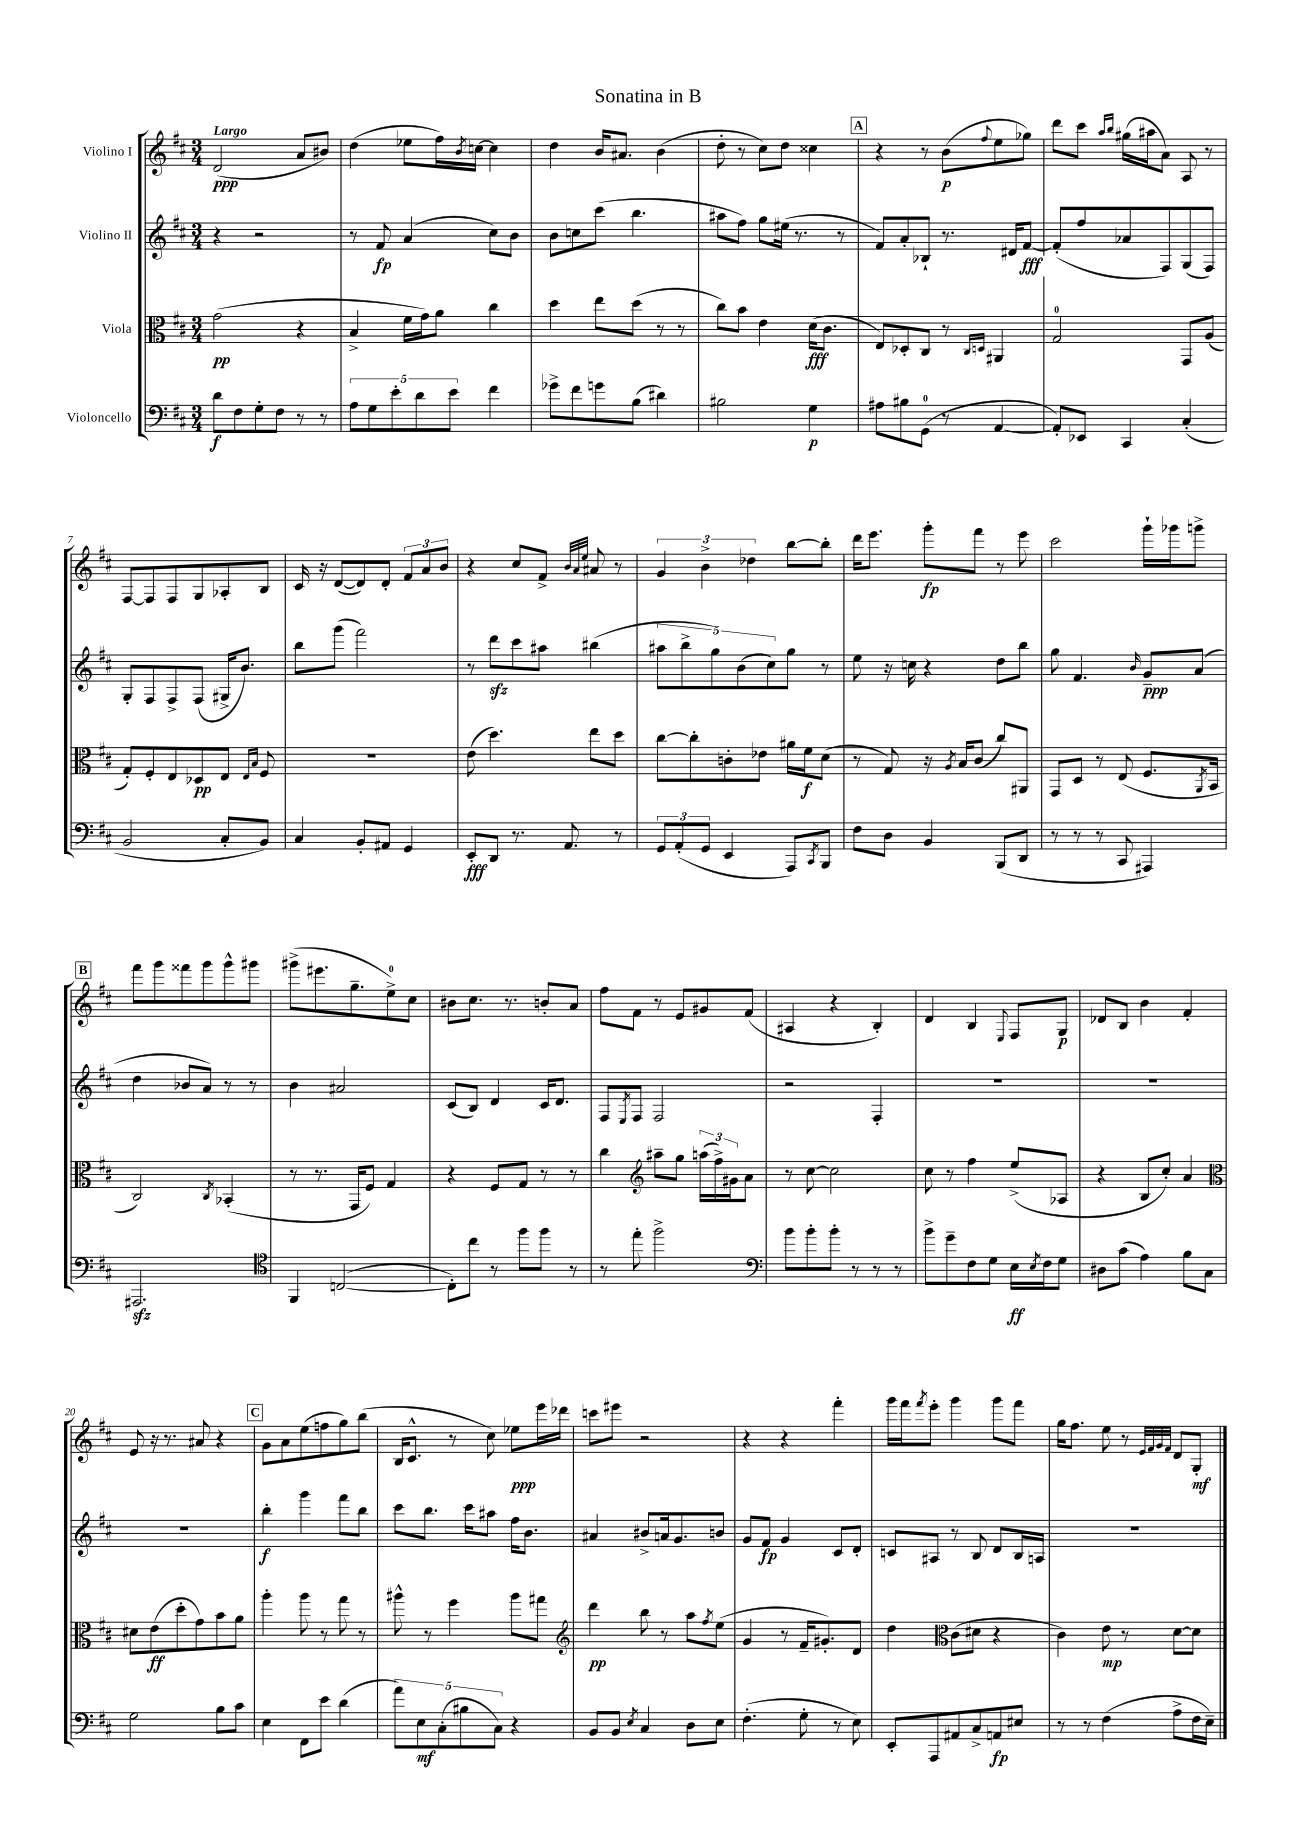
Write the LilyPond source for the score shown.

\header { title = "Sonatina in B" }
<<
\new StaffGroup <<
\new Staff = "s0" \with { instrumentName = "Violino I" } {
    \clef treble \key d \major \numericTimeSignature \time 3/4 \tempo "Largo"
    d'2\ppp( a'8 bis'8) |
    d''4( ees''8 fis''16) \acciaccatura { b'8 } c''16~ c''4 |
    d''4 b'16 ais'8. b'4( |
    d''8-. r8 cis''8) d''8 cisis''4 |
    \mark \markup { \box "A" } r4 r8 b'8\p( \appoggiatura { fis''8 } e''8 ges''8) |
    d'''8 cis'''8 \grace { a''16 b''16 } gis''16( ais''16 a'8) a8 r8 |
    fis8~ fis8 fis8 g8 aes8-. b8 |
    cis'16 r16 d'8~( d'8) d'8-. \tuplet 3/2 { fis'8 a'8 b'8 } |
    r4 cis''8 fis'8-> \grace { b'32 a'32 e''32 } ais'8 r8 |
    \tuplet 3/2 { g'4 b'4-> des''4 } b''8~ b''8-. |
    d'''16 e'''8. g'''8-.\fp fis'''8 r8 e'''8 |
    cis'''2 g'''16-! ges'''16 g'''8-> |
    \mark \markup { \box "B" } fis'''8 g'''8 fisis'''8 g'''8 g'''8-^ gis'''8 |
    gis'''8->( eis'''8. g''8.-- e''8-0->) cis''8 |
    bis'8 cis''8. r8. b'8-. a'8 |
    fis''8 fis'8 r8 e'8 gis'8 fis'8( |
    ais4 r4 b4-.) |
    d'4 b4 \appoggiatura { e8 } fis8 g8\p |
    des'8 b8 b'4 fis'4-. |
    e'8 r16 r8. ais'8 r4 |
    \mark \markup { \box "C" } g'8 a'8 e''8( f''8 g''8) b''8( |
    b16 cis'8.-^ r8 cis''8) ees''8\ppp e'''16 des'''16 |
    c'''8 eis'''8 r2 |
    r4 r4 fis'''4-. |
    g'''16 fis'''16 \acciaccatura { fis'''8 } e'''8-. g'''4 g'''8 fis'''8 |
    g''16 fis''8. e''8 r8 \grace { e'32 fis'32 g'32 fis'32 } d'8 g8-.\mf \bar "|." |
}
\new Staff = "s1" \with { instrumentName = "Violino II" } {
    \clef treble \key d \major \numericTimeSignature \time 3/4
    r4 r2 |
    r8 fis'8\fp a'4( cis''8) b'8 |
    b'8 c''8 cis'''8( b''4. |
    ais''8 fis''8) g''8 eis''16( r8. r8 |
    \mark \markup { \box "A" } fis'8) a'8-. bes8-! r8. dis'16 fis'8~\fff |
    fis'8-.( fis''8 aes'8 fis8) g8( fis8) |
    g8-. fis8 fis8-> fis8( gis16-> b'8.) |
    b''8 g'''8( fis'''2) |
    r8 d'''8\sfz cis'''8 ais''8 bis''4( |
    \tuplet 5/4 { ais''8 b''8-> g''8) b'8( cis''8) } g''8 r8 |
    e''8 r16 c''16 r4 d''8 b''8 |
    g''8 fis'4. \grace { b'16 } g'8--\ppp a'8( |
    \mark \markup { \box "B" } d''4 bes'8 a'8) r8 r8 |
    b'4 ais'2 |
    cis'8( b8) d'4 cis'16 d'8. |
    fis8 \acciaccatura { e8 } fis8 fis2 |
    r2 fis4-. |
    R2. |
    R2. |
    R2. |
    \mark \markup { \box "C" } b''4-.\f g'''4 fis'''8 b''8 |
    cis'''8 b''8. cis'''16 ais''8 fis''16 b'8. |
    ais'4 bis'8-> a'16 g'8. b'8 |
    g'8 fis'8\fp g'4 cis'8 d'8-. |
    c'8 ais8 r8 b8 d'8 b16 a16 |
    R2. \bar "|." |
}
\new Staff = "s2" \with { instrumentName = "Viola" } {
    \clef alto \key d \major \numericTimeSignature \time 3/4
    g'2\pp( r4 |
    b4-> fis'16 g'16) a'8 cis''4 |
    d''4 e''8 d''8( r8 r8 |
    cis''8) b'8 e'4 d'16\fff( cis'8. |
    \mark \markup { \box "A" } e8) des8-. cis8 r8 \grace { cis16 d16 } ais,4 |
    g2-0 g,8 a8( |
    g8-.) fis8-. e8 des8\pp e8 \grace { e16 b16 } fis8 |
    R2. |
    e'8( d''4.) e''8 d''8 |
    cis''8~ cis''8-. c'8-. ees'8 ais'16 fis'16\f d'8( |
    r8 g8) r16 \acciaccatura { a8 } b16 cis'8( cis''8) ais,8 |
    g,8 d8 r8 e8( fis8. \acciaccatura { a,8 } b,16 |
    \mark \markup { \box "B" } cis2) \acciaccatura { cis8 } bes,4-.( |
    r8 r8. g,16 fis8) g4 |
    r4 fis8 g8 r8 r8 |
    cis''4 \clef treble ais''8-- g''8 \tuplet 3/2 { a''16( fis''16->) gis'16 } a'8 |
    r8 cis''8~ cis''2 |
    cis''8 r8 fis''4 e''8->( aes8 |
    r4 b8 cis''8-.) a'4 |
    \clef alto dis'8 e'8\ff( d''8-. g'8) b'8 a'8 |
    \mark \markup { \box "C" } a''4-. a''8 r8 g''8 r8 |
    ais''8-^ r8 fis''4 ais''8 gis''8 |
    \clef treble d'''4\pp b''8 r8 a''8 \acciaccatura { fis''8 } e''8( |
    g'4 r8 fis'16-- gis'8.-.) d'8 |
    d''4 \clef alto cis'8( dis'8 r4 |
    cis'4) e'8\mp r8 d'8~ d'8 \bar "|." |
}
\new Staff = "s3" \with { instrumentName = "Violoncello" } {
    \clef bass \key d \major \numericTimeSignature \time 3/4
    d'8\f fis8 g8-. fis8 r8 r8 |
    \tuplet 5/4 { a8 g8 e'8-. d'8 e'8 } fis'4 |
    ges'8-> fis'8 g'8 b8( dis'4) |
    bis2 g4\p |
    \mark \markup { \box "A" } ais8 bis8 g,8-0( r8 a,4~ |
    a,8-.) ees,8 cis,4 cis4-.( |
    b,2 cis8-. b,8) |
    cis4 b,8-. ais,8 g,4 |
    e,8-.\fff d,8 r8. a,8. r8 |
    \tuplet 3/2 { g,8 a,8-.( g,8 } e,4 a,,8) \acciaccatura { cis,8 } b,,8 |
    fis8 d8 b,4 b,,8( d,8 |
    r8 r8 r8 cis,8 ais,,4) |
    \mark \markup { \box "B" } ais,,2.\sfz |
    \clef tenor fis,4 c2~( |
    c8-.) cis''8 r8 fis''8 fis''8 r8 |
    r8 e''8-. fis''2-> |
    \clef bass b'8 b'8-. b'8-. r8 r8 r8 |
    b'8-> g'8-- fis8 g8 e16\ff \acciaccatura { e8 } fis16 g8 |
    dis8 cis'8( a4) b8 cis8 |
    g2 b8 cis'8 |
    \mark \markup { \box "C" } e4 fis,8 e'8 d'4( |
    \tuplet 5/4 { a'8) e8\mf cis8-.( bis8 cis8) } r4 |
    b,8 b,8 \acciaccatura { e8 } cis4 d8 e8 |
    fis4.-.( g8-. r8 e8) |
    e,8-. a,,8 ais,8 cis8-> a,8\fp eis8 |
    r8 r8 fis4( a8-> fis16 e16--) \bar "|." |
}
>>
>>
